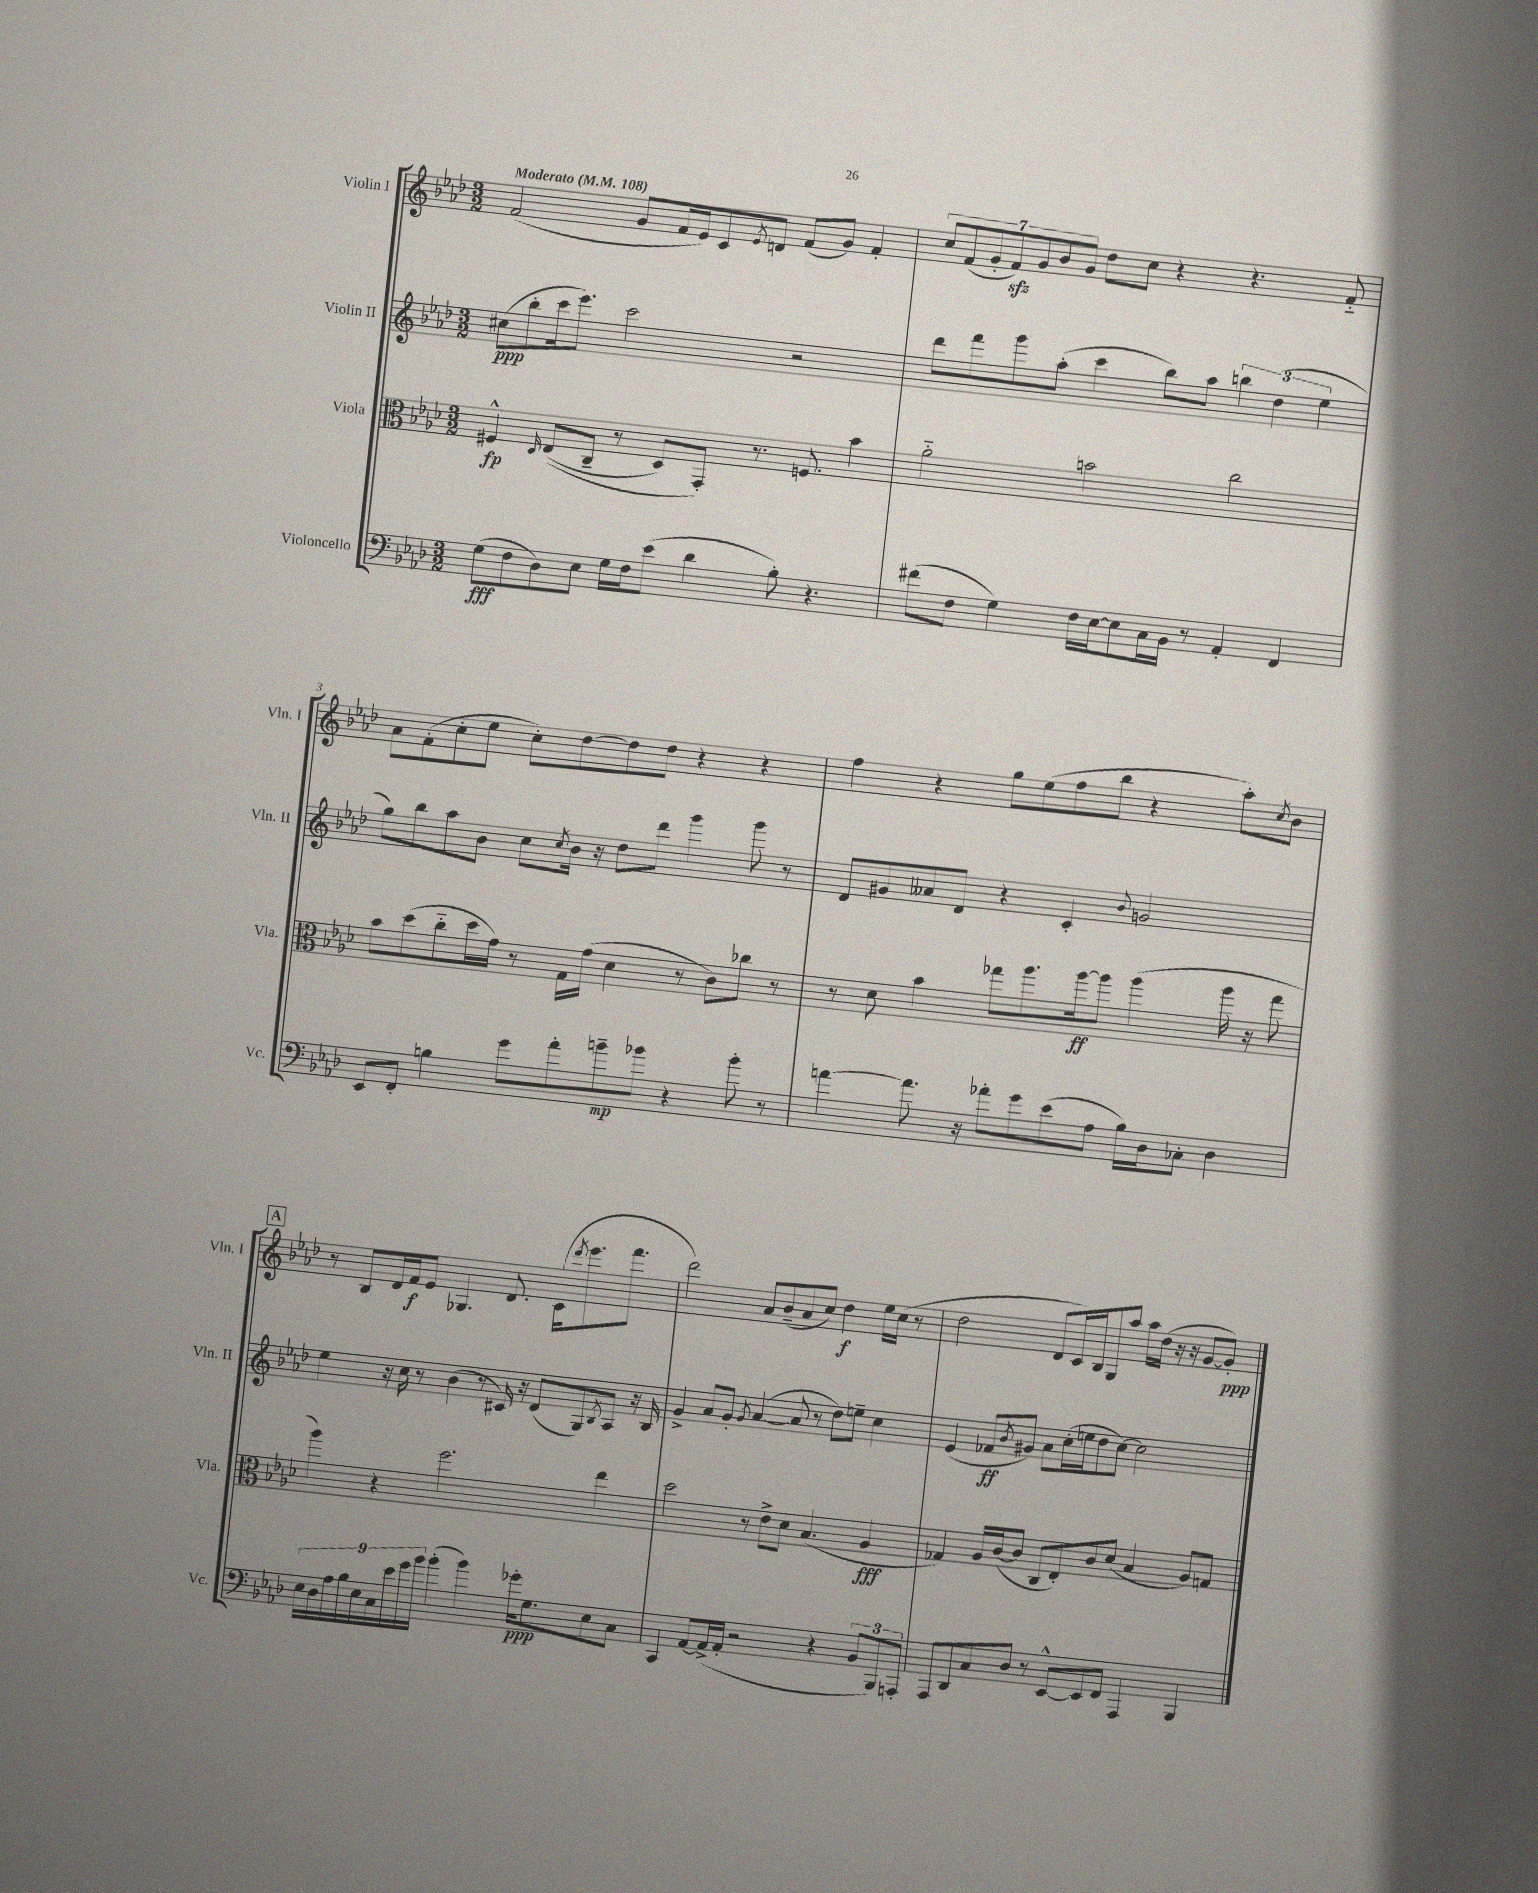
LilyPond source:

<<
\new StaffGroup <<
\new Staff = "s0" \with { instrumentName = "Violin I" shortInstrumentName = "Vln. I" } {
    \clef treble \key aes \major \numericTimeSignature \time 3/2 \tempo "Moderato" 4 = 108
    f'2( g'8 f'16 ees'16) c'8 \acciaccatura { ees'8 } d'8 f'8( g'8) f'4-. |
    \tuplet 7/4 { c''8 f'8( g'8-. f'8\sfz) g'8 bes'8 g'8 } des''8 c''8 r4 r4. f'8-_ |
    aes'8 f'8-.( c''8-. ees''8 c''8-.) des''8~ des''8 des''8 r4 r4 |
    f''4 r4 g''8 ees''8( f''8 bes''8 r4 aes''8-.) \acciaccatura { c''8 } bes'8 |
    \mark \markup { \box "A" } r8 bes8 des'16 f'16\f ees'8 ges4. des'8. c'16( \acciaccatura { des'''8 } ees'''8. f'''8. |
    des'''2) aes'8 bes'8--( aes'8 c''8) des''4\f ees''16 c''16( r8 |
    des''2 des'8 c'16) bes16 g8 aes''8 aes''16 des''16( r16 r16 g'8~ g'8-.\ppp) \bar "|." |
}
\new Staff = "s1" \with { instrumentName = "Violin II" shortInstrumentName = "Vln. II" } {
    \clef treble \key aes \major \numericTimeSignature \time 3/2
    cis''8\ppp( bes''8-. c'''16 ees'''8.) c'''2 r2 |
    des'''8 f'''8 g'''8 aes''8-.( c'''4 bes''8) aes''8 \tuplet 3/2 { b''4 des''4( ees''4 } |
    g''8) bes''8 aes''8 bes'8 c''8 \acciaccatura { c''8 } bes'16 r16 des''8 des'''8 g'''4 g'''8 r8 |
    des'8 gis'8 aeses'8 des'8 r4 c'4-. \appoggiatura { bes'8 } g'2 |
    \mark \markup { \box "A" } ees''4 r16 c''16 r8 bes'4( r8 cis'16) r16 des'8( g8) \acciaccatura { bes8 } aes8 r16 bes16 |
    g'4-> aes'8 g'8-. \acciaccatura { g'8 } aes'4~( aes'8 r8 des''8) e''8-- c''4 |
    ees'4( fes'8\ff \acciaccatura { bes'8 } gis'8) aes'8 c''16-.( e''16 des''8 c''8~) c''2 \bar "|." |
}
\new Staff = "s2" \with { instrumentName = "Viola" shortInstrumentName = "Vla." } {
    \clef alto \key aes \major \numericTimeSignature \time 3/2
    fis4-^\fp \grace { des16 } ees8(\( c8-- r8 des8) g,8-.\) r8. f8. bes'4 |
    aes'2-_ b'2 c''2 |
    bes'8 des''8( c''8-_ des''16 g'16) r8 g16 g'16( des'4 r8 c'8) ces''8 r8 |
    r8 des'8 bes'4 ges''8 aes''8. aes''16~\ff aes''8 aes''4( aes''16 r16 ges''8 |
    \mark \markup { \box "A" } aes''4) r4 f''2. ees''4 |
    des''2 r8 ees'8-> des'8 bes4.( aes4\fff |
    ges4) aes16 c'16~( c'8 c8 ees8-.) c'8 des'8( bes4 aes8) g8 \bar "|." |
}
\new Staff = "s3" \with { instrumentName = "Violoncello" shortInstrumentName = "Vc." } {
    \clef bass \key aes \major \numericTimeSignature \time 3/2
    g8\fff( f8 des8) ees8 g16 f16 ees'8( des'4 bes8-.) r4. |
    fis'8( f8 g4) f16 ees16~ ees8 c16 bes,16 r8 aes,4-. f,4 |
    ees,8 f,8-. b4 g'8 aes'8-. b'8--\mp bes'8 r4 bes'8-. r8 |
    a'4~ a'8. r16 aes'8-. g'8 ees'8( aes8 bes16) des16 ces8-. des4 |
    \mark \markup { \box "A" } \tuplet 9/8 { ees16 des16 aes16 bes16 ees16 c16 ees'16 g'16 bes'16 } bes'4-.( bes'4) ges'16-.\ppp g8. ees8 c8 |
    c,4 aes,8~ aes,16->( aes,16-. r2 r4 \tuplet 3/2 { bes,8 bes,,8) a,,8-. } |
    aes,,8 des,8 c8 des8 r8 ees,8~-^ ees,8 f,8 aes,,4 bes,,4 \bar "|." |
}
>>
>>
